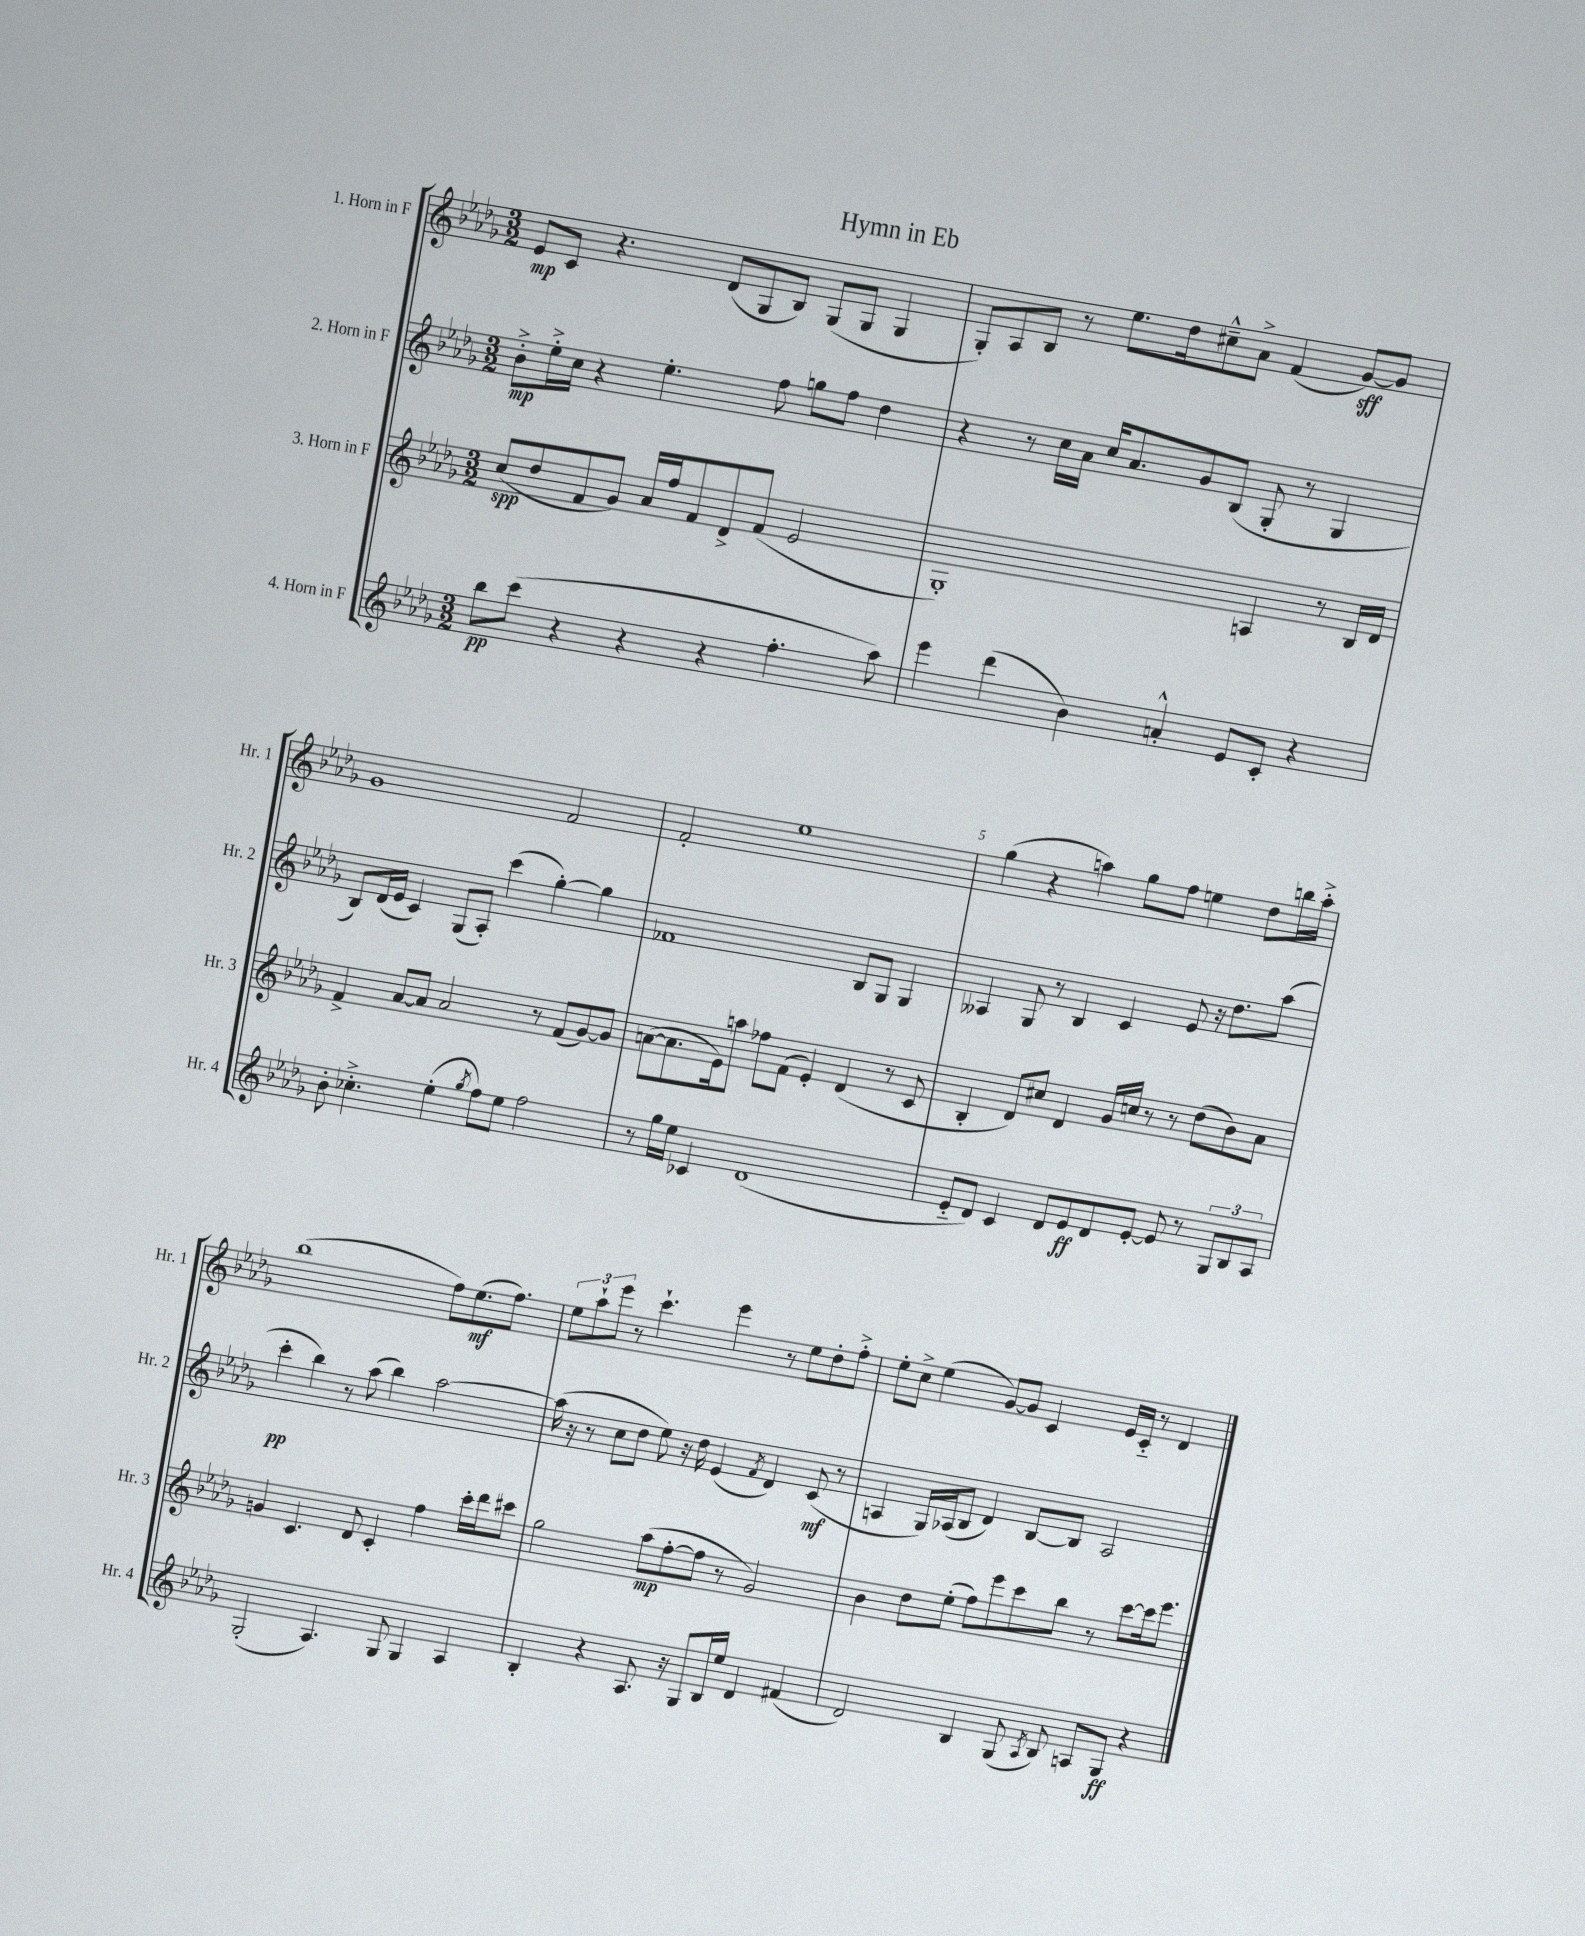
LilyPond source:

\header { title = "Hymn in Eb" }
<<
\new StaffGroup <<
\new Staff = "s0" \with { instrumentName = "1. Horn in F" shortInstrumentName = "Hr. 1" } {
    \clef treble \key des \major \numericTimeSignature \time 3/2
    \autoBeamOff ees'8[\mp c'8] r4. des'8[( ges8 bes8]) ges8[( ges8] ges4 |
    ges8[-.) aes8 bes8] r8 ees''8.[ des''16 cis''8---^ aes'8]-> f'4( ges'8[~\sff) ges'8] |
    ges'1 f'2 |
    f'2-. ees''1 |
    ges''4( r4 a''4) ges''8[ f''8] e''4 des''8[ b''16 a''16]-.-> |
    bes''1( f''8[) ees''8.\mf( f''8.]) |
    \tuplet 3/2 { ees''8[ aes''8-! ees'''8] } r8 c'''4.-! ees'''4 r8 ees''8[ des''8-. f''8]-.-> |
    ees''8[-. c''8]-> ees''4( ges'8[~) ges'8] c'4 ees'16[ c'16]-_ r8 des'4 \bar "|." |
}
\new Staff = "s1" \with { instrumentName = "2. Horn in F" shortInstrumentName = "Hr. 2" } {
    \clef treble \key des \major \numericTimeSignature \time 3/2
    \autoBeamOff bes'8[-.->\mp ees''16-.-> c''16] r4 ees''4.-. f''8 g''8[ f''8] des''4 |
    r4 r8 c''16[ aes'16] c''16[ aes'8. ges'8 bes8]( ges8-. r8 ges4 |
    bes8[) des'16( ees'16] c'4) ges8[( aes8]-.) c'''4( ges''4~-.) ges''4 |
    fes'1 bes8[ ges8] ges4 |
    aeses4 ges8 r8 bes4 c'4 ees'8 r16 des''8.[ aes''8]( |
    c'''4-.\pp bes''4) r8 aes''8( bes''4) aes''2~ |
    aes''16( r16 r8 c''8[ des''8] ees''8) r16 des''16 ees'4( \acciaccatura { f'8 } des'4) c'8\mf( r8 |
    a4 ges16[) aes16( bes8] des'4) bes8[~ bes8] aes2 \bar "|." |
}
\new Staff = "s2" \with { instrumentName = "3. Horn in F" shortInstrumentName = "Hr. 3" } {
    \clef treble \key des \major \numericTimeSignature \time 3/2
    \autoBeamOff c''8[\spp( des''8 f'8 ges'8]) aes'16[ f''16 f'8 des'8-> f'8]( ees'2 |
    ges1-.) a4 r8 bes16[ des'16] |
    f'4-> aes'8[~ aes'8] aes'2 r8 f'8[( ges'8~) ges'8] |
    a'8[~( a'8. ees'16) a''8] fes''8[ f'8]( ees'4-.) des'4( r8 c'8 |
    bes4-. des'8[) cis''8] des'4 ges'16[ c''16] r8 r8 des''8[( bes'8) aes'8] |
    g'4 c'4. des'8 c'4-. f''4 c'''16[-. des'''16 cis'''8] |
    ges''2 aes''8[\mp( f''8~-. f''8] r8 ges'2) |
    bes'4 des''8[ ees''8]-.( f''8[) ees'''8 c'''8 bes''8] r8 c'''8[~ c'''16 ees'''8.] \bar "|." |
}
\new Staff = "s3" \with { instrumentName = "4. Horn in F" shortInstrumentName = "Hr. 4" } {
    \clef treble \key des \major \numericTimeSignature \time 3/2
    \autoBeamOff bes''8[\pp c'''8]( r4 r4 r4 f''4.-. aes''8) |
    ees'''4 des'''4( bes'4) a'4-.-^ ees'8[ c'8]-. r4 |
    bes'8-. ces''4.-.-> ees''4-.( \acciaccatura { ges''8 } f''8[) ees''8] f''2 |
    r8 ges''16[ ees''16] ces'4 des'1( |
    ees'8[-_ des'8]) c'4 des'8[ ees'8\ff des'8 ees'8]~-. ees'8 r8 \tuplet 3/2 { ges8[ bes8 aes8] } |
    ges2-.( aes4.) ges8 ges4 aes4 |
    bes4-. r4 aes8. r16 ges8[ bes16 ees''16] des'4 fis'4( |
    des'2) bes4 ges8( \acciaccatura { aes8 } bes8) a8[ ges8]\ff r4 \bar "|." |
}
>>
>>
\layout { \context { \Score \override BarNumber.break-visibility = ##(#f #t #t) barNumberVisibility = #(every-nth-bar-number-visible 5) } }
